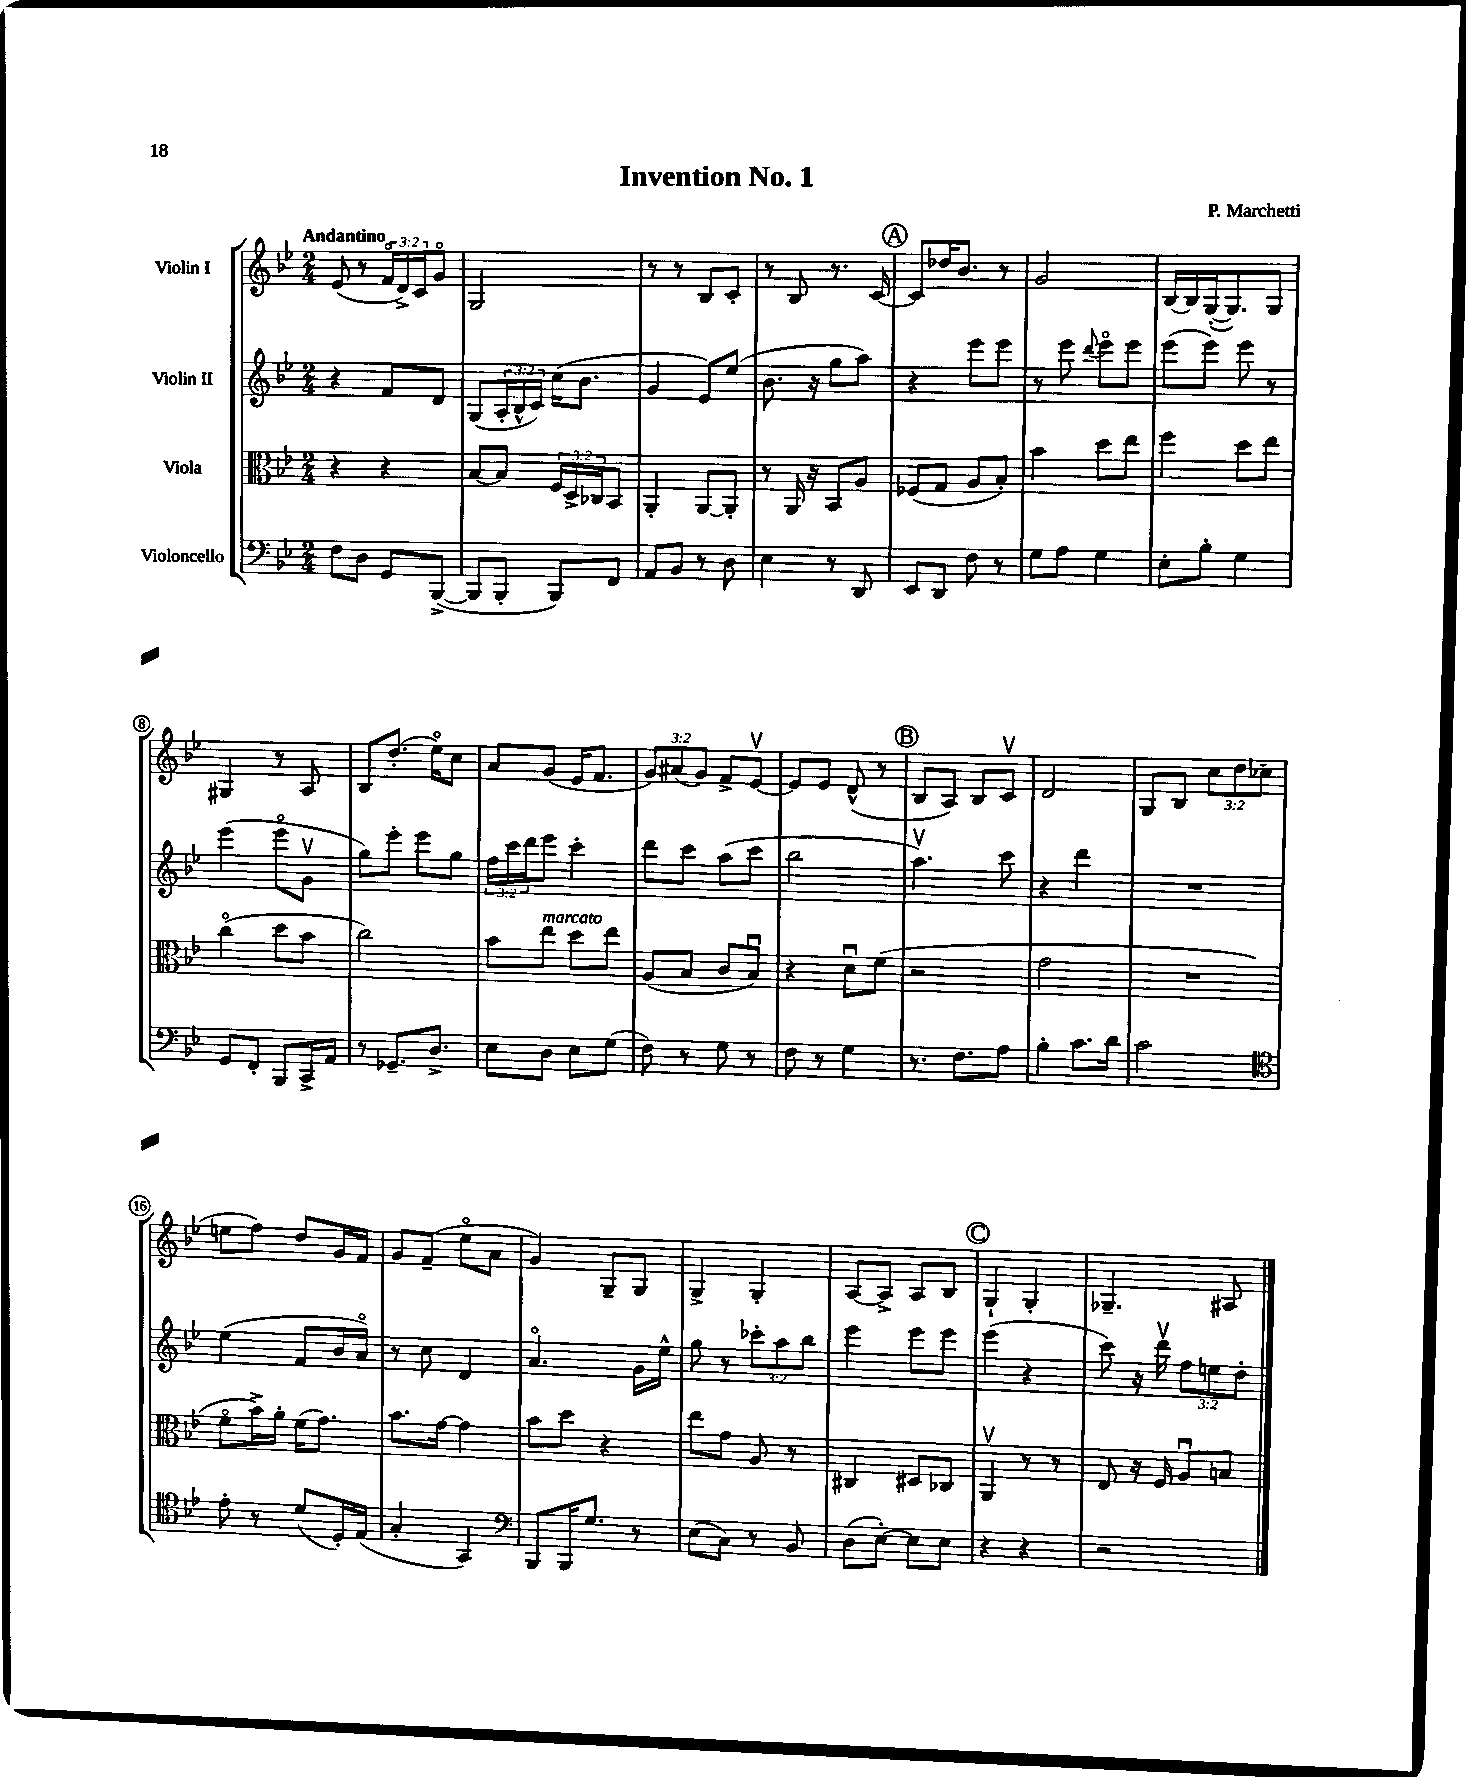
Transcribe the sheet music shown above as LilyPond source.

\header { title = "Invention No. 1" composer = "P. Marchetti" }
<<
\new StaffGroup <<
\new Staff = "s0" \with { instrumentName = "Violin I" } {
    \clef treble \key bes \major \numericTimeSignature \time 2/4 \override Staff.TupletNumber.text = #tuplet-number::calc-fraction-text \tempo "Andantino"
    ees'8( r8 \tuplet 3/2 { f'16\flageolet d'16->) c'16 } g'8\flageolet |
    g2 |
    r8 r8 bes8 c'8-. |
    r8 bes8 r8. c'16~ |
    \mark \markup { \circle "A" } c'8 des''16 bes'8. r8 |
    g'2 |
    bes16~ bes16 g16~-.( g8.) g8 |
    gis4 r8 a8 |
    bes8 d''8.-.( ees''16\flageolet) c''8 |
    a'8 g'8( ees'16 f'8. |
    \tuplet 3/2 { g'8) ais'8( g'8) } f'8-> ees'8~\upbow |
    ees'8 ees'8 d'8-^( r8 |
    \mark \markup { \circle "B" } bes8 a8) bes8 c'8\upbow |
    d'2 |
    g8 bes8 \tuplet 3/2 { c''8 d''8 ces''8( } |
    e''8 f''8) d''8 g'16 f'16 |
    g'8 f'8--( ees''8\flageolet a'8 |
    g'4) g8-- g8 |
    g4-> g4-. |
    a8~ a8-> a8 bes8 |
    \mark \markup { \circle "C" } g4-! g4-. |
    ges4.-- ais8 \bar "|." |
}
\new Staff = "s1" \with { instrumentName = "Violin II" } {
    \clef treble \key bes \major \numericTimeSignature \time 2/4 \override Staff.TupletNumber.text = #tuplet-number::calc-fraction-text
    r4 f'8 d'8 |
    g8( \tuplet 3/2 { a16-. bes16-^ c'16) } c''16( bes'8. |
    g'4 ees'8) ees''8( |
    bes'8. r16 g''8 a''8) |
    \mark \markup { \circle "A" } r4 ees'''8 ees'''8 |
    r8 ees'''8 \appoggiatura { d'''8 } ees'''8\flageolet ees'''8 |
    ees'''8( ees'''8) ees'''8 r8 |
    ees'''4( ees'''8\flageolet g'8\upbow |
    g''8) ees'''8-. ees'''8 g''8 |
    \tuplet 3/2 { f''16 c'''16 d'''16 } ees'''8 c'''4-. |
    d'''8 c'''8 a''8( c'''8 |
    bes''2 |
    \mark \markup { \circle "B" } a''4.\upbow) c'''8 |
    r4 d'''4 |
    R2 |
    ees''4( f'8 bes'16 a'16\flageolet) |
    r8 c''8 d'4 |
    a'4.\flageolet g'16 ees''16-^ |
    g''8 r8 \tuplet 3/2 { ces'''8-. a''8 bes''8 } |
    ees'''4 ees'''8 ees'''8 |
    \mark \markup { \circle "C" } ees'''4( r4 |
    c'''8) r16 d'''16\upbow \tuplet 3/2 { f''8 e''8 d''8-. } \bar "|." |
}
\new Staff = "s2" \with { instrumentName = "Viola" } {
    \clef alto \key bes \major \numericTimeSignature \time 2/4 \override Staff.TupletNumber.text = #tuplet-number::calc-fraction-text
    r4 r4 |
    bes8~ bes8 \tuplet 3/2 { f16 d16-> ces16 } bes,8 |
    a,4-. a,8~ a,8-. |
    r8 a,16 r16 bes,8 a8 |
    \mark \markup { \circle "A" } fes8( g8 a8 bes8-.) |
    bes'4 d''8 ees''8 |
    f''4 d''8 ees''8 |
    c''4\flageolet( d''8 bes'8 |
    c''2) |
    bes'8 ees''8^\markup { \italic "marcato" } d''8 ees''8 |
    a8( bes8 c'8 bes8\downbow) |
    r4 d'8\downbow f'8( |
    \mark \markup { \circle "B" } r2 |
    g'2 |
    R2 |
    f'8\flageolet bes'16->) a'16-. f'16( g'8.) |
    bes'8. g'16~ g'4 |
    bes'8 d''8 r4 |
    ees''8 g'8 a8 r8 |
    cis4 dis8 ces8 |
    \mark \markup { \circle "C" } a,4\upbow r8 r8 |
    ees8 r16 f16 a8\downbow b8 \bar "|." |
}
\new Staff = "s3" \with { instrumentName = "Violoncello" } {
    \clef bass \key bes \major \numericTimeSignature \time 2/4
    f8 d8 g,8 bes,,8~->( |
    bes,,8 bes,,8-. bes,,8) f,8 |
    a,8 bes,8 r8 d8 |
    ees4 r8 d,8 |
    \mark \markup { \circle "A" } ees,8 d,8 f8 r8 |
    g8 a8 g4 |
    ees8-. bes8-. g4 |
    g,8 f,8-. bes,,8 c,16-> a,16 |
    r8 ges,8.-- d8.-> |
    ees8 d8 ees8 g8( |
    f8) r8 g8 r8 |
    f8 r8 g4 |
    \mark \markup { \circle "B" } r8. f8. a8 |
    bes4-. c'8. d'16 |
    c'2 |
    \clef tenor ees'8-. r8 d'8( d16-.) ees16( |
    g4-. g,4) |
    \clef bass bes,,8 bes,,16 g8. r8 |
    ees8( c8) r8 bes,8 |
    d8( ees8~-.) ees8 ees8 |
    \mark \markup { \circle "C" } r4 r4 |
    r2 \bar "|." |
}
>>
>>
\layout { \context { \Score \override BarNumber.stencil = #(make-stencil-circler 0.1 0.3 ly:text-interface::print) } }
